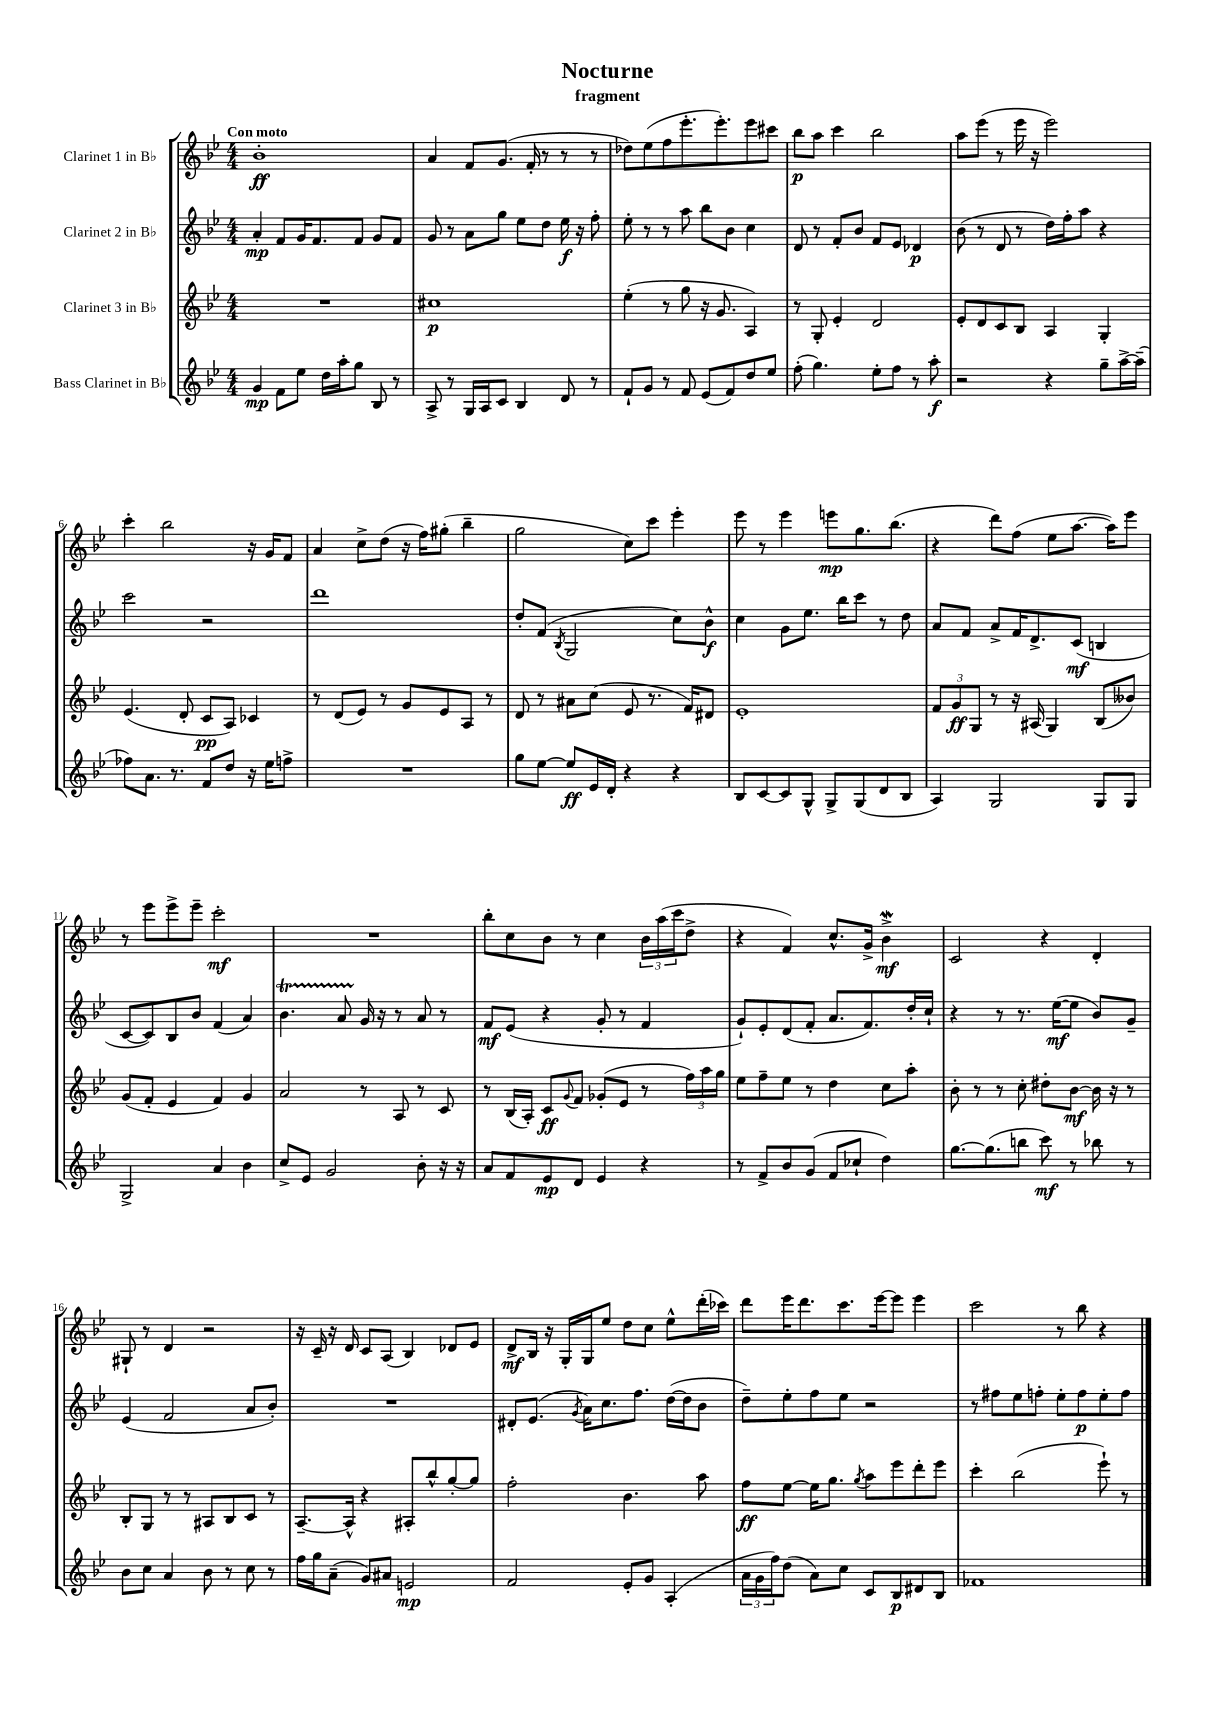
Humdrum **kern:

**kern	**dynam	**kern	**dynam	**kern	**dynam	**kern	**dynam
*part4	*part4	*part3	*part3	*part2	*part2	*part1	*part1
*staff4	*staff4	*staff3	*staff3	*staff2	*staff2	*staff1	*staff1
*I"Bass Clarinet in B♭	*	*I"Clarinet 3 in B♭	*	*I"Clarinet 2 in B♭	*	*I"Clarinet 1 in B♭	*
*clefG2	*	*clefG2	*	*clefG2	*	*clefG2	*
*k[b-e-]	*	*k[b-e-]	*	*k[b-e-]	*	*k[b-e-]	*
*M4/4	*	*M4/4	*	*M4/4	*	*M4/4	*
=1	=1	=1	=1	=1	=1	=1	=1
!	!	!	!	!	!	!LO:TX:a:B:t=Con moto	!
4g/	mp	1r	.	4a'/	mp	1b-'	ff
8f\L	.	.	.	8f/L	.	.	.
8ee-\J	.	.	.	16g/K	.	.	.
.	.	.	.	8.f/	.	.	.
16dd\LL	.	.	.	.	.	.	.
16aa'\J	.	.	.	.	.	.	.
8gg\J	.	.	.	8f/J	.	.	.
8B-/	.	.	.	8g/L	.	.	.
8r	.	.	.	8f/J	.	.	.
=2	=2	=2	=2	=2	=2	=2	=2
8A^/	.	1cc#X	p	8g/	.	4a/	.
8r	.	.	.	8r	.	.	.
16G/LL	.	.	.	8a\L	.	8f/L	.
16A/J	.	.	.	.	.	.	.
8c/J	.	.	.	8gg\J	.	(8.g/J	.
4B-/	.	.	.	8ee-\L	.	.	.
.	.	.	.	.	.	16f'/	.
.	.	.	.	8dd\J	.	8r	.
8d/	.	.	.	16ee-\	f	8r	.
.	.	.	.	16r	.	.	.
8r	.	.	.	8ff'\	.	8r	.
=3	=3	=3	=3	=3	=3	=3	=3
8f`/L	.	(4ee-'\	.	8ee-'\	.	8dd-X\L)	.
8g/J	.	.	.	8r	.	(8ee-\	.
8r	.	8r	.	8r	.	8ff\	.
8f/	.	8gg\	.	8aa\	.	8.eee-'\	.
(8e-/L	.	16r	.	8bb-\L	.	.	.
.	.	8.g/	.	.	.	8.eee-'\)	.
8f/)	.	.	.	8b-\J	.	.	.
8dd/	.	4A/)	.	4cc\	.	8eee-\	.
8ee-/J	.	.	.	.	.	8ccc#X\J	.
=4	=4	=4	=4	=4	=4	=4	=4
(8ff'\	.	8r	.	8d/	.	8bb-\L	p
4.gg\)	.	8G'/	.	8r	.	8aa\J	.
.	.	4e-'/	.	8f'/L	.	4ccc\	.
.	.	.	.	8b-/J	.	.	.
8ee-'\L	.	2d/	.	8f/L	.	2bb-\	.
8ff\J	.	.	.	8e-/J	.	.	.
8r	.	.	.	4d-X/	p	.	.
8aa'\	f	.	.	.	.	.	.
=5	=5	=5	=5	=5	=5	=5	=5
2r	.	8e-'/L	.	(8b-\	.	8aa\L	.
.	.	8d/	.	8r	.	(8eee-\J	.
.	.	8c/	.	8d/	.	8r	.
.	.	8B-/J	.	8r	.	16eee-\	.
.	.	.	.	.	.	16r	.
4r	.	4A/	.	16dd\LL)	.	2eee-\)	.
.	.	.	.	16ff'\J	.	.	.
.	.	.	.	8aa\J	.	.	.
8gg~\L	.	4G'/	.	4r	.	.	.
[16aa^\L	.	.	.	.	.	.	.
(16aa~\JJ]	.	.	.	.	.	.	.
!!LO:LB:g=z
=6	=6	=6	=6	=6	=6	=6	=6
8ff-X\L)	.	(4.e-/	.	2ccc\	.	4ccc'\	.
8.a\J	.	.	.	.	.	.	.
.	.	.	.	.	.	2bb-\	.
8.r	.	.	.	.	.	.	.
.	.	8d'/	.	.	.	.	.
8f/L	.	8c/L	pp	2r	.	.	.
8dd/J	.	8A/J)	.	.	.	.	.
16r	.	4c-X/	.	.	.	16r	.
16ee-\KL	.	.	.	.	.	16g/KL	.
8ffn^\J	.	.	.	.	.	8f/J	.
=7	=7	=7	=7	=7	=7	=7	=7
1r	.	8r	.	1ddd	.	4a/	.
.	.	(8d/L	.	.	.	.	.
.	.	8e-/J)	.	.	.	8cc^\L	.
.	.	8r	.	.	.	(8dd\J	.
.	.	8g/L	.	.	.	16r	.
.	.	.	.	.	.	16ff\KL)	.
.	.	8e-/	.	.	.	(8gg#X'\J	.
.	.	8A/J	.	.	.	4bb-~\	.
.	.	8r	.	.	.	.	.
=8	=8	=8	=8	=8	=8	=8	=8
8gg\L	.	8d/	.	8dd'/L	.	2gg\	.
[8ee-\J	.	8r	.	(8f/J	.	.	.
.	.	.	.	8qB-/	.	.	.
8ee-/L]	ff	8a#X\L	.	2G/	.	.	.
16e-/L	.	(8cc\J	.	.	.	.	.
16d'/JJ	.	.	.	.	.	.	.
4r	.	8e-/	.	.	.	8cc\L)	.
.	.	8.r	.	.	.	8ccc\J	.
4r	.	.	.	8cc\L)	.	4eee-'\	.
.	.	16f/KL)	.	.	.	.	.
.	.	8d#X/J	.	8b-^^\J	f	.	.
=9	=9	=9	=9	=9	=9	=9	=9
8B-/L	.	1e-'	.	4cc\	.	8eee-\	.
[8c/	.	.	.	.	.	8r	.
8c/]	.	.	.	8g\L	.	4eee-\	.
8G^^/J	.	.	.	8.ee-\J	.	.	.
8G^/L	.	.	.	.	.	8eeen\L	mp
.	.	.	.	16bb-\KL	.	.	.
(8G/	.	.	.	8ccc\J	.	8.gg\	.
8d/	.	.	.	8r	.	.	.
.	.	.	.	.	.	(8.bb-\J	.
8B-/J	.	.	.	8dd\	.	.	.
=10	=10	=10	=10	=10	=10	=10	=10
4A/)	.	12f/L	.	8a/L	.	4r	.
.	.	12g/	ff	.	.	.	.
.	.	.	.	8f/J	.	.	.
.	.	12G/J	.	.	.	.	.
2G/	.	8r	.	8a^/L	.	8ddd\L)	.
.	.	16r	.	16f/K	.	(8ff\J	.
.	.	(16A#X/	.	8.d^/	.	.	.
.	.	4G/)	.	.	.	8ee-\L	.
.	.	.	.	(8c/J	mf	[8.aa\J	.
8G/L	.	(8B-/L	.	4Bn/	.	.	.
.	.	.	.	.	.	16aa\KL])	.
8G/J	.	8b--X/J)	.	.	.	8eee-\J	.
!!LO:LB:g=z
=11	=11	=11	=11	=11	=11	=11	=11
2G^/	.	(8g/L	.	[8c/L	.	8r	.
.	.	8f'/J	.	8c/])	.	8eee-\L	.
.	.	4e-/	.	8B-/	.	8eee-^\	.
.	.	.	.	8b-/J	.	8eee-~\J	.
4a/	.	4f/)	.	(4f/	.	2ccc'\	mf
4b-\	.	4g/	.	4a/)	.	.	.
=12	=12	=12	=12	=12	=12	=12	=12
8cc^/L	.	2a/	.	4.b-T\	.	1r	.
8e-/J	.	.	.	.	.	.	.
2g/	.	.	.	.	.	.	.
.	.	.	.	8aTTT/	.	.	.
.	.	8r	.	16g/	.	.	.
.	.	.	.	16r	.	.	.
.	.	8A/	.	8r	.	.	.
8b-'\	.	8r	.	8a/	.	.	.
16r	.	8c/	.	8r	.	.	.
16r	.	.	.	.	.	.	.
=13	=13	=13	=13	=13	=13	=13	=13
8a/L	.	8r	.	8f/L	mf	8bb-'\L	.
8f/	.	(16B-/LL	.	(8e-/J	.	8cc\	.
.	.	16A'/JJ)	.	.	.	.	.
8e-/	mp	8c/L	ff	4r	.	8b-\J	.
.	.	8qqg/	.	.	.	.	.
8d/J	.	8f/J	.	.	.	8r	.
4e-/	.	(8g-X'/L	.	8g'/	.	4cc\	.
.	.	8e-/J	.	8r	.	.	.
4r	.	8r	.	4f/	.	24b-\LL	.
.	.	.	.	.	.	(24aa\	.
.	.	.	.	.	.	24ccc\J	.
.	.	24ff\LL)	.	.	.	8dd^\J	.
.	.	24aa\	.	.	.	.	.
.	.	24gg\JJ	.	.	.	.	.
=14	=14	=14	=14	=14	=14	=14	=14
8r	.	8ee-\L	.	8g`/L)	.	4r	.
8f^/L	.	8ff~\	.	8e-'/	.	.	.
8b-/	.	8ee-\J	.	(8d/	.	4f/)	.
(8g/J	.	8r	.	8f'/J	.	.	.
8f/L	.	4dd\	.	8.a/L	.	8.cc^^/L	.
8cc-X`/J	.	.	.	.	.	.	.
.	.	.	.	8.f/)	.	16g^/Jk	.
4dd\)	.	8cc\L	.	.	.	4b-w^\	mf
.	.	8aa'\J	.	16dd'/L	.	.	.
.	.	.	.	16cc`/JJ	.	.	.
=15	=15	=15	=15	=15	=15	=15	=15
[8.gg\L	.	8b-'\	.	4r	.	2c/	.
.	.	8r	.	.	.	.	.
(8.gg\]	.	.	.	.	.	.	.
.	.	8r	.	8r	.	.	.
8bbn\J	.	8cc'\	.	8.r	.	.	.
8ccc\)	mf	8dd#X'\L	.	.	.	4r	.
.	.	.	.	([16ee-\KL	mf	.	.
8r	.	[8b-\J	mf	8ee-\J]	.	.	.
8bb-X\	.	16b-\]	.	8b-/L)	.	4d'/	.
.	.	16r	.	.	.	.	.
8r	.	8r	.	8g~/J	.	.	.
!!LO:LB:g=z
=16	=16	=16	=16	=16	=16	=16	=16
8b-\L	.	8B-'/L	.	(4e-/	.	8G#X`/	.
8cc\J	.	8G/J	.	.	.	8r	.
4a/	.	8r	.	2f/	.	4d/	.
.	.	8r	.	.	.	.	.
8b-\	.	8A#X/L	.	.	.	2r	.
8r	.	8B-/	.	.	.	.	.
8cc\	.	8c/J	.	8a/L	.	.	.
8r	.	8r	.	8b-'/J)	.	.	.
=17	=17	=17	=17	=17	=17	=17	=17
16ff\LL	.	[8.A~/L	.	1r	.	16r	.
16gg\J	.	.	.	.	.	16c~/	.
(8a~\J	.	.	.	.	.	16r	.
.	.	16A^^/Jk]	.	.	.	16d/	.
8g/L)	.	4r	.	.	.	8c/L	.
8a#X/J	.	.	.	.	.	(8A/J	.
2en/	mp	8A#X'/L	.	.	.	4B-/)	.
.	.	8bb-^^/	.	.	.	.	.
.	.	[8gg'/	.	.	.	8d-X/L	.
.	.	8gg/J]	.	.	.	8e-/J	.
=18	=18	=18	=18	=18	=18	=18	=18
2f/	.	2ff'\	.	8d#X'/L	.	8d^/L	mf
.	.	.	.	(8.e-/J	.	16B-/Jk	.
.	.	.	.	.	.	16r	.
.	.	.	.	.	.	16G'/LL	.
.	.	.	.	8qg/	.	.	.
.	.	.	.	16a\KL)	.	16G/J	.
.	.	.	.	8.cc\	.	8ee-/J	.
8e-'/L	.	4.b-\	.	.	.	8dd\L	.
.	.	.	.	8.ff\J	.	.	.
8g/J	.	.	.	.	.	8cc\J	.
(4A'/	.	.	.	([16dd\LL	.	8ee-^^\L	.
.	.	.	.	16dd\J]	.	.	.
.	.	8aa\	.	8b-\J	.	(16ddd'\L	.
.	.	.	.	.	.	16ccc-X\JJ)	.
=19	=19	=19	=19	=19	=19	=19	=19
24a\LL	.	8ff\L	ff	8dd~\L)	.	8ddd\L	.
24g\	.	.	.	.	.	.	.
24ff\J)	.	.	.	.	.	.	.
(8dd\J	.	[8ee-\J	.	8ee-'\	.	16eee-\K	.
.	.	.	.	.	.	8.ddd\	.
8a\L)	.	16ee-\KL]	.	8ff\	.	.	.
.	.	8.gg\J	.	.	.	.	.
8cc\J	.	.	.	8ee-\J	.	8.ccc\	.
.	.	8qgg/	.	.	.	.	.
8c/L	.	8aa\L	.	2r	.	.	.
.	.	.	.	.	.	[16eee-\k	.
8B-/	p	8eee-\	.	.	.	8eee-\J]	.
8d#X/	.	8ddd'\	.	.	.	4eee-\	.
8B-/J	.	8eee-\J	.	.	.	.	.
=20	=20	=20	=20	=20	=20	=20	=20
1f-X	.	4ccc'\	.	8r	.	2ccc\	.
.	.	.	.	8ff#X\L	.	.	.
.	.	(2bb-\	.	8ee-\	.	.	.
.	.	.	.	8ffn'\J	.	.	.
.	.	.	.	8ee-'\L	.	8r	.
.	.	.	.	8ff\	p	8bb-\	.
.	.	8eee-`\)	.	8ee-'\	.	4r	.
.	.	8r	.	8ff\J	.	.	.
==	==	==	==	==	==	==	==
*-	*-	*-	*-	*-	*-	*-	*-
